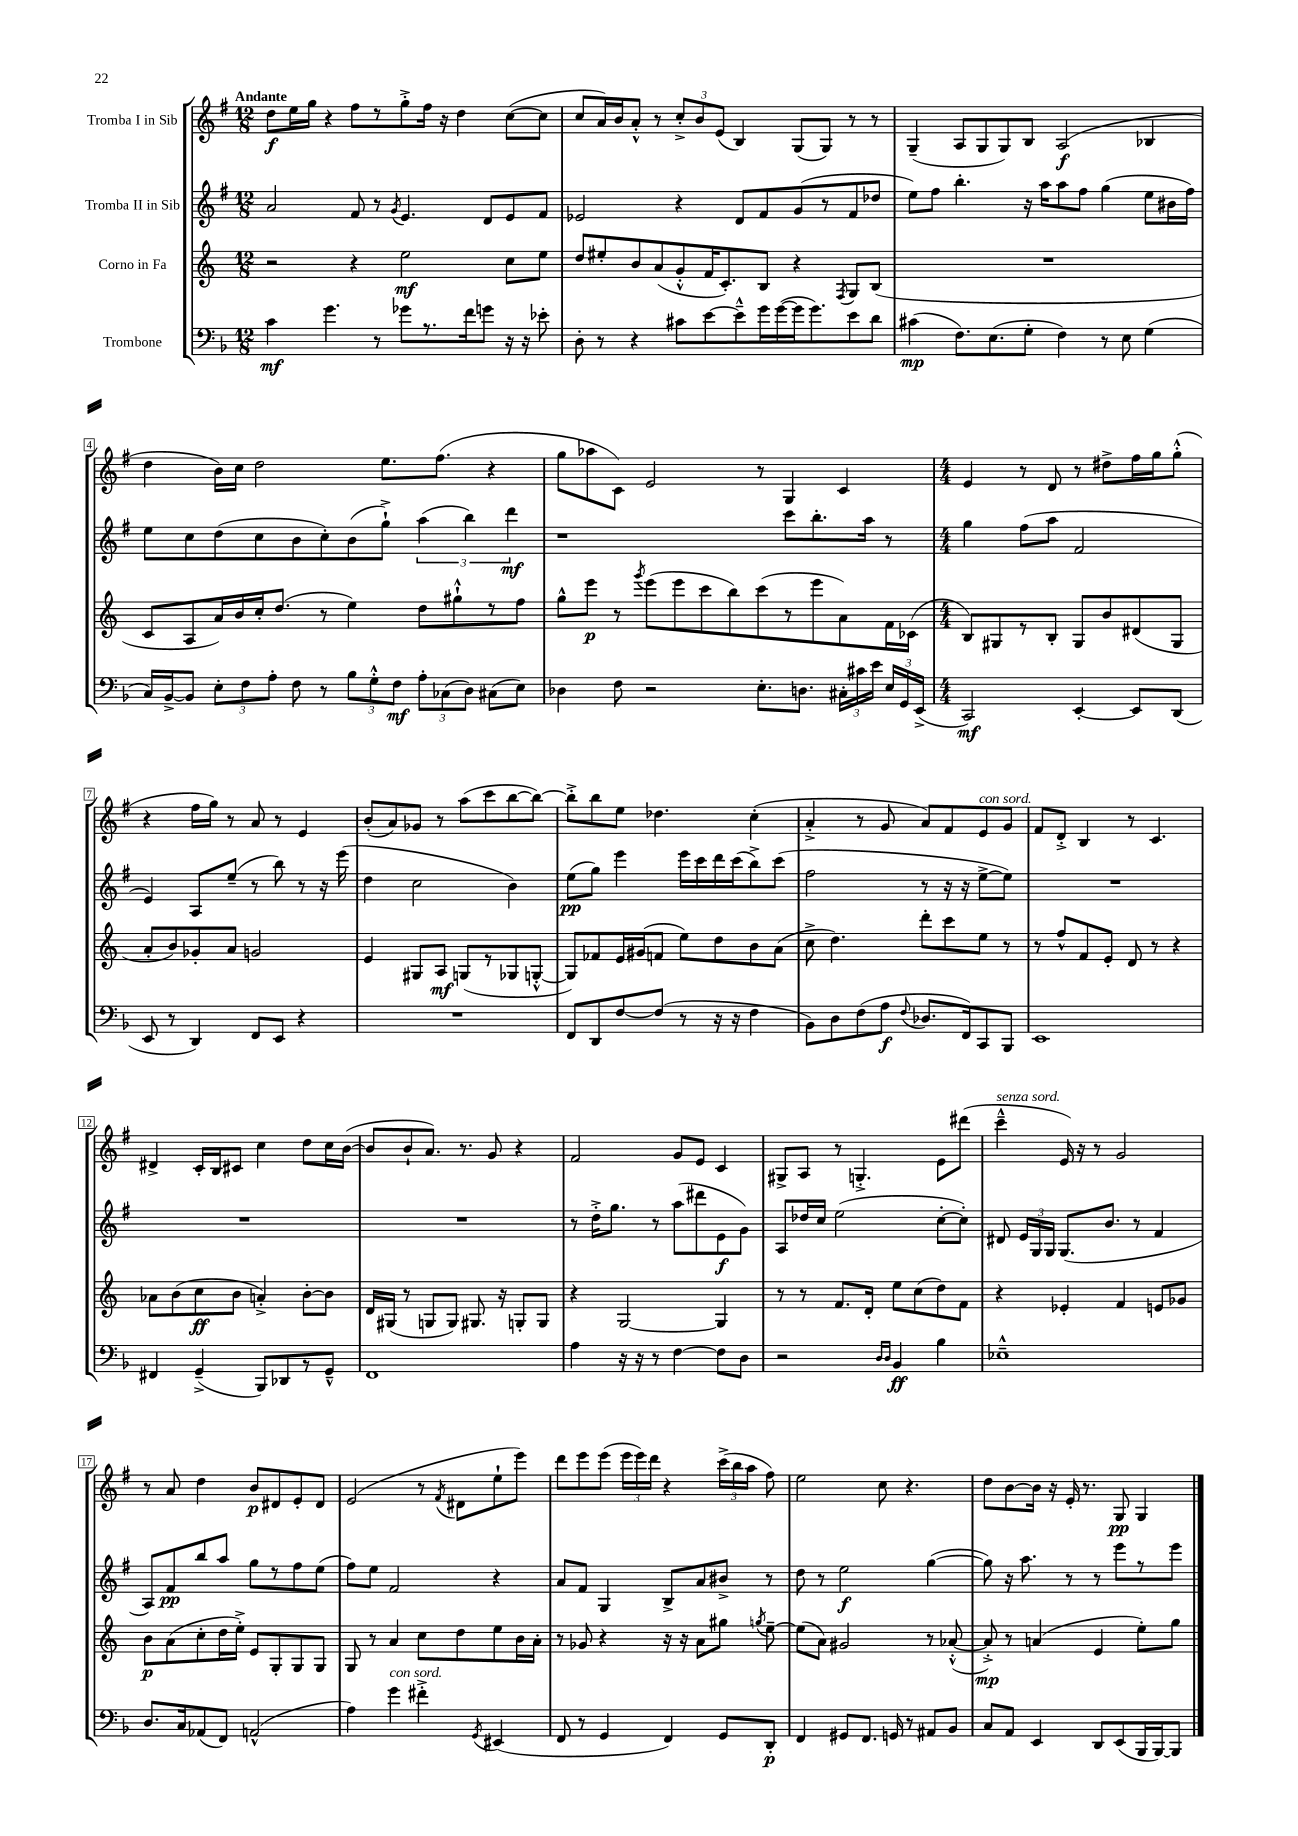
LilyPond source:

<<
\new StaffGroup <<
\new Staff = "s0" \with { instrumentName = "Tromba I in Sib" } {
    \clef treble \key g \major \numericTimeSignature \time 12/8 \tempo "Andante"
    \autoBeamOff d''8[\f e''16 g''16] r4 fis''8[ r8 g''8-.-> fis''16] r16 d''4 c''8[~( c''8] |
    c''8[ a'16) b'16 a'8]-.-^ r8 \tuplet 3/2 { c''8[-.-> b'8 e'8]( } b4) g8[( g8]) r8 r8 |
    g4--( a8[ g8 g8) b8] a2\f( bes4 |
    d''4 b'16[) c''16] d''2 e''8.[ fis''8.]( r4 |
    g''8[ aes''8 c'8]) e'2 r8 g4 c'4 |
    \numericTimeSignature \time 4/4 e'4 r8 d'8 r8 dis''8[-> fis''16 g''16 g''8]-.-^( |
    r4 fis''16[ g''16]) r8 a'8 r8 e'4 |
    b'8[-.( a'8) ges'8] r8 a''8[( c'''8 b''8~ b''8]~) |
    b''8[-.-> b''8 e''8] des''4. c''4-.( |
    a'4-.-> r8 g'8 a'8[) fis'8 e'8^\markup { \italic "con sord." } g'8] |
    fis'8[ d'8]-.-> b4 r8 c'4. |
    dis'4-> c'16[-. b16 cis'8] c''4 d''8[ c''16 b'16]~( |
    b'8[ b'8-! a'8.]) r8. g'8 r4 |
    fis'2 g'8[ e'8] c'4 |
    gis8[-> a8] r8 g4.-.-> e'8[ dis'''8]( |
    c'''4---^^\markup { \italic "senza sord." } e'16) r16 r8 g'2 |
    r8 a'8 d''4 b'8[\p dis'8 e'8-. dis'8] |
    e'2( r8 \acciaccatura { fis'8 } dis'8[ e''8-! e'''8]) |
    d'''8[ e'''8 e'''8]( \tuplet 3/2 { e'''16[ e'''16) d'''16] } r4 \tuplet 3/2 { c'''16[->( b''16 a''16] } fis''8) |
    e''2 c''8 r4. |
    d''8[ b'8~ b'16] r16 e'16-. r8. g8\pp g4 \bar "|." |
}
\new Staff = "s1" \with { instrumentName = "Tromba II in Sib" } {
    \clef treble \key g \major \numericTimeSignature \time 12/8
    \autoBeamOff a'2 fis'8 r8 \acciaccatura { g'8 } e'4. d'8[ e'8 fis'8] |
    ees'2 r4 d'8[ fis'8 g'8( r8 fis'8 des''8] |
    e''8[) fis''8] b''4.-. r16 a''16[ a''8 fis''8] g''4( e''8[ bis'16 fis''16]) |
    e''8[ c''8 d''8( c''8 b'8 c''8-.) b'8( g''8]-!->) \tuplet 3/2 { a''4( b''4) d'''4\mf } |
    r1 c'''8[ b''8.-. a''16] r8 |
    \numericTimeSignature \time 4/4 g''4 fis''8[( a''8] fis'2 |
    e'4) a8[ e''8]--( r8 b''8) r8 r16 e'''16( |
    d''4 c''2 b'4) |
    e''8[\pp( g''8]) e'''4 e'''16[ c'''16 d'''16 c'''16( b''8->) c'''8]( |
    fis''2 r8 r16 r16 e''8[~-> e''8]) |
    R1 |
    R1 |
    R1 |
    r8 d''16[-.-> g''8.] r8 a''8[( dis'''8 e'8\f g'8]) |
    a8[ des''16 c''16] e''2( c''8[~-. c''8]-.) |
    dis'8 \tuplet 3/2 { e'16[ g16 g16] } g8.[( b'8.] r8 fis'4 |
    a8[) fis'8\pp b''8 a''8] g''8[ r8 fis''8 e''8]( |
    fis''8[) e''8] fis'2 r4 |
    a'8[ fis'8] g4 b8[-> a'8 bis'8]-> r8 |
    d''8 r8 e''2\f g''4~( |
    g''8) r16 a''8. r8 r8 e'''8[ r8 e'''8] \bar "|." |
}
\new Staff = "s2" \with { instrumentName = "Corno in Fa" } {
    \clef treble \key c \major \numericTimeSignature \time 12/8
    \autoBeamOff r2 r4 e''2\mf c''8[ e''8] |
    d''8[ eis''8-. b'8 a'8( g'8-.-^ f'16 c'8.-.) b8] r4 \acciaccatura { f8 } g8[ b8]( |
    R1. |
    c'8[ a8 a'16) b'16 c''16-. d''8.]( r8 e''4) d''8[ gis''8-!-^ r8 f''8] |
    g''8[-^ e'''8]\p r8 \acciaccatura { g'''8 } e'''8[( e'''8 c'''8 b''8) c'''8( r8 e'''8 a'8) f'16 ces'16]( |
    \numericTimeSignature \time 4/4 b8[) gis8 r8 b8]-. gis8[ b'8 dis'8( gis8] |
    a'8[-. b'8) ges'8-. a'8] g'2 |
    e'4 gis8[ a8]\mf g8[( r8 ges8 g8]~-.-^ |
    g8[) fes'8 e'16 gis'16( f'8] e''8[) d''8 b'8 a'8]( |
    c''8-> d''4.) d'''8[-. c'''8 e''8] r8 |
    r8 f''8[-^ f'8 e'8]-. d'8 r8 r4 |
    aes'8[ b'8( c''8\ff b'8] a'4-.->) b'8[~-. b'8] |
    d'16[ gis16]( r8 g8[ g8]) gis8. r16 g8[-. g8] |
    r4 g2~ g4 |
    r8 r8 f'8.[ d'16]-. e''8[ c''8( d''8) f'8] |
    r4 ees'4-. f'4 e'8[ ges'8] |
    b'8[\p a'8( c''8-. d''16 e''16]-.->) e'8[ g8-. g8 g8] |
    g8 r8 a'4 c''8[ d''8 e''8 b'16 a'16]-. |
    r8 ges'8 r4 r16 r16 a'8[ gis''8] \acciaccatura { g''8 } e''8~-- |
    e''8[( a'8]) gis'2 r8 aes'8~-.-^( |
    aes'8-.->\mp) r8 a'4( e'4 e''8[-.) g''8] \bar "|." |
}
\new Staff = "s3" \with { instrumentName = "Trombone" } {
    \clef bass \key f \major \numericTimeSignature \time 12/8
    \autoBeamOff c'4\mf g'4. r8 ges'8[ r8. f'16 g'8] r16 r16 ees'8-. |
    d8-. r8 r4 cis'8[ e'8~ e'8---^ g'16 g'16~( g'16 g'8.) e'8 d'8] |
    cis'4\mp( f8.[) e8.( g8]-. f4) r8 e8 g4( |
    c16[) bes,16~-> bes,8] \tuplet 3/2 { e8[-. f8 a8]-. } f8 r8 \tuplet 3/2 { bes8[ g8-.-^ f8]\mf } \tuplet 3/2 { a8[-. ces8( d8]) } cis8[( e8]) |
    des4 f8 r2 e8.[-. d8.] \tuplet 3/2 { cis16[-. cis'16 e'16] } \tuplet 3/2 { e16[ g,16 e,16]->( } |
    \numericTimeSignature \time 4/4 c,2\mf) e,4~-. e,8[ d,8]( |
    e,8 r8 d,4) f,8[ e,8] r4 |
    R1 |
    f,8[ d,8 f8~ f8]( r8 r16 r16 f4 |
    bes,8[) d8 f8( a8]\f \appoggiatura { f8 } des8.[ f,16) c,8 bes,,8] |
    e,1 |
    fis,4 g,4--->( bes,,8[) des,8 r8 g,8]---^ |
    f,1 |
    a4 r16 r16 r8 f4~ f8[ d8] |
    r2 \grace { d16[ d16] } bes,4\ff bes4 |
    ees1---^ |
    d8.[ c16 aes,8( f,8]) a,2-^( |
    a4) g'4^\markup { \italic "con sord." } fis'4-.-> \acciaccatura { g,8 } eis,4( |
    f,8 r8 g,4 f,4) g,8[ d,8]-.\p |
    f,4 gis,8[ f,8.] g,16 r8 ais,8[ bes,8] |
    c8[ a,8] e,4 d,8[ e,8( bes,,16 bes,,16~) bes,,8] \bar "|." |
}
>>
>>
\layout { \context { \Score \override BarNumber.stencil = #(make-stencil-boxer 0.1 0.3 ly:text-interface::print) } }
